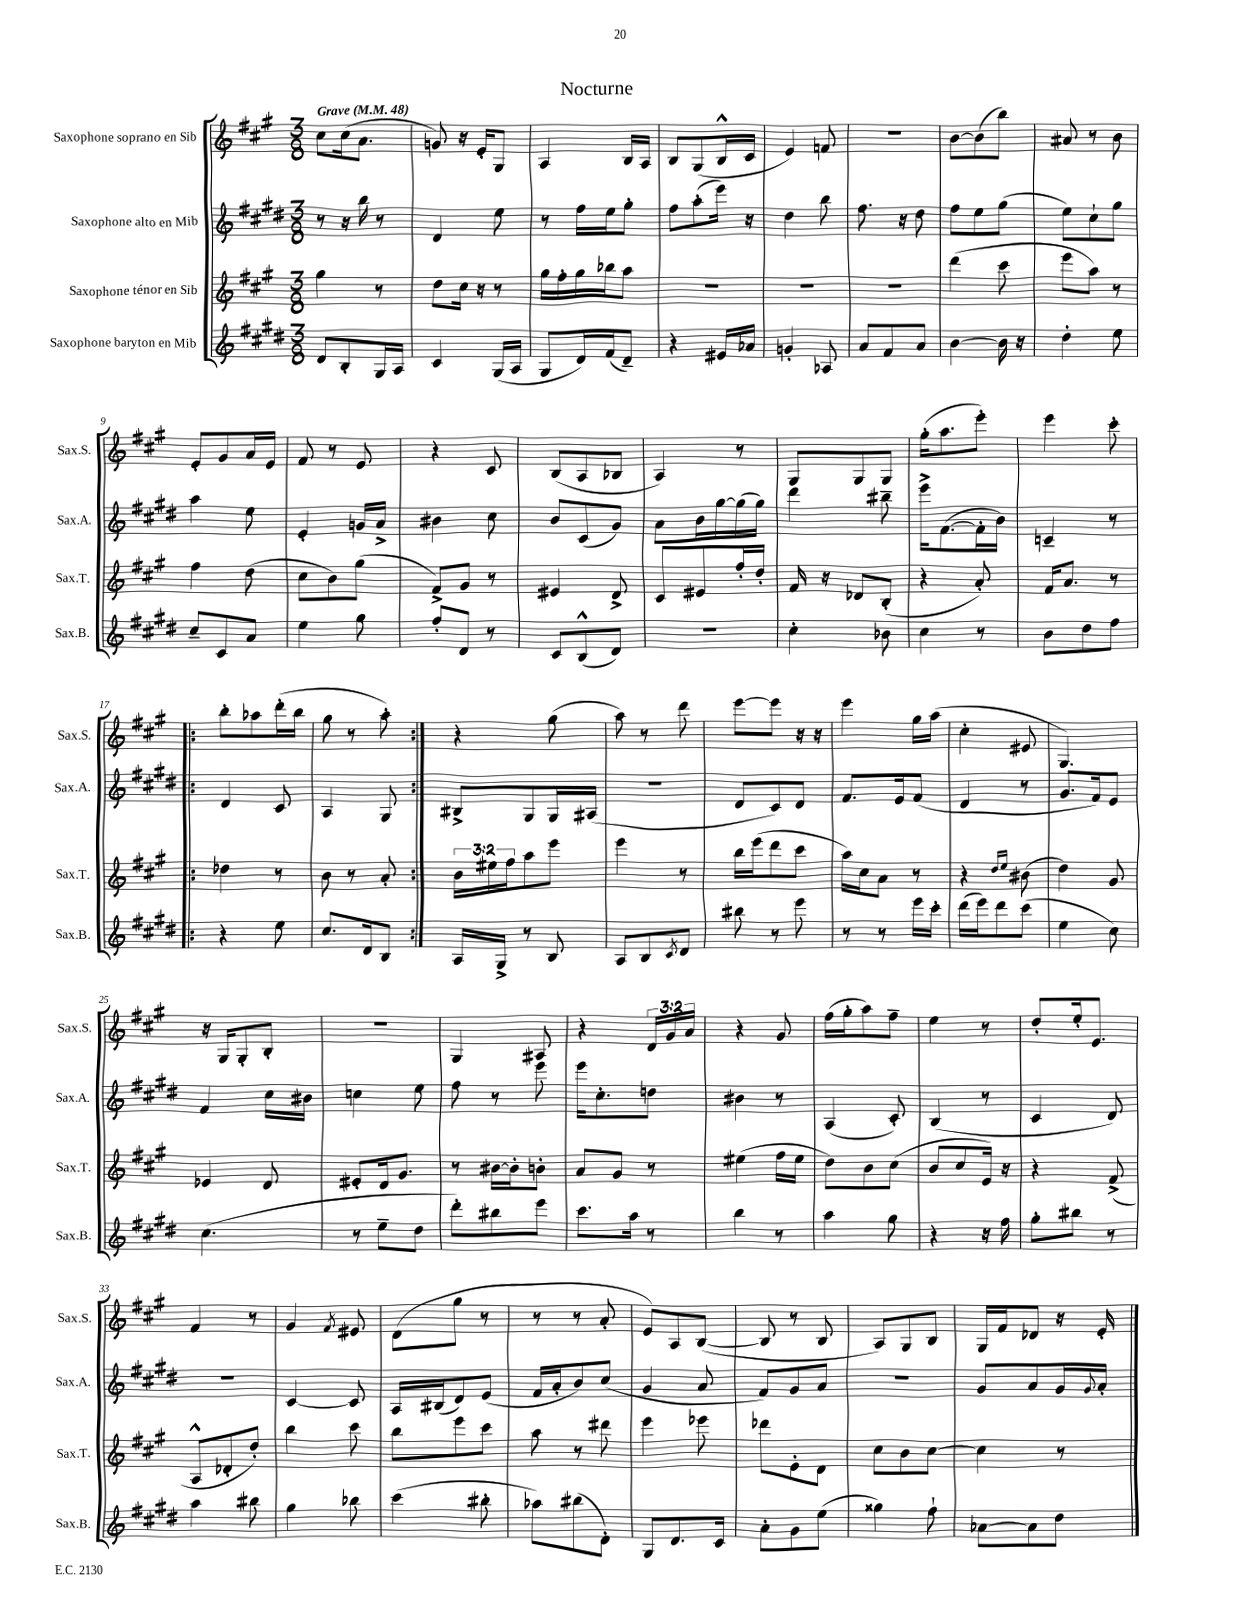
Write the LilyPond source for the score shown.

\header { title = "Nocturne" }
<<
\new StaffGroup <<
\new Staff = "s0" \with { instrumentName = "Saxophone soprano en Sib" shortInstrumentName = "Sax.S." } {
    \clef treble \key a \major \numericTimeSignature \time 3/8 \override Staff.TupletNumber.text = #tuplet-number::calc-fraction-text \tempo "Grave" 4 = 48
    cis''8 cis''16( a'8. |
    g'8) r16 e'16-. gis8 |
    a4 b16 a16 |
    b8 gis8( b16-^ cis'16 |
    e'4) f'8 |
    R4. |
    b'8~ b'8( b''8) |
    ais'8 r8 b'8 |
    e'8-. gis'8 a'16 e'16 |
    fis'8 r8 e'8 |
    r4 cis'8 |
    b8( a8 bes8 |
    a4) r8 |
    gis8 gis8 gis8 |
    gis''16-.( a''8. e'''8-.) |
    e'''4 cis'''8-. |
    \repeat volta 2 { b''8-. aes''8 d'''16-.( b''16 |
    gis''8 r8 a''8-.) | }
    r4 gis''8( |
    a''8) r8 d'''8 |
    e'''8~ e'''8 r16 r16 |
    e'''4 gis''16 a''16( |
    cis''4-. eis'8 |
    gis4.) |
    r16 gis16 gis8-. b8-. |
    R4. |
    gis4 ais8 |
    r4 \tuplet 3/2 { d'16 gis'16 a'16 } |
    r4 gis'8 |
    fis''16( gis''16-. a''8) fis''8-- |
    e''4 r8 |
    d''8-. e''16-. e'8. |
    fis'4 r8 |
    gis'4 \acciaccatura { fis'8 } eis'8 |
    d'8( gis''8 r8 |
    r8 r8 a'8-. |
    e'8) a8 b8~( |
    b8 r8 b8 |
    a8) gis8 b8 |
    gis16 fis'16 des'8 r16 e'16-. \bar "|." |
}
\new Staff = "s1" \with { instrumentName = "Saxophone alto en Mib" shortInstrumentName = "Sax.A." } {
    \clef treble \key e \major \numericTimeSignature \time 3/8
    r8 r16 b''16 r8 |
    dis'4 e''8 |
    r8 fis''16 e''16 gis''8-. |
    fis''8 a''8-.( e'''16) r16 |
    dis''4 b''8 |
    fis''8. r16 dis''8 |
    fis''8 e''8 gis''8( |
    e''8) cis''8-! gis''8 |
    a''4 e''8 |
    e'4-. g'16 a'16-> |
    bis'4 cis''8 |
    b'8 cis'8( gis'8) |
    a'8 b'16 gis''16~ gis''16( gis''16) |
    dis'''4 bis''8-- |
    e'''16-> fis'8.~( fis'16-. b'16) |
    c'4-- r8 |
    \repeat volta 2 { dis'4 cis'8 |
    a4 gis8 | }
    bis8-> gis8 gis16 ais16( |
    R4. |
    dis'8 cis'8) dis'8 |
    fis'8. e'16 fis'8( |
    dis'4 r8 |
    gis'8. fis'16) e'8 |
    fis'4 cis''16 bis'16 |
    c''4 e''8 |
    fis''8 r8 e'''8 |
    e'''16 cis''8.-. d''8 |
    bis'4 r8 |
    a4( cis'8-.) |
    b4( r8 |
    cis'4 dis'8) |
    R4. |
    cis'4~ cis'8 |
    a16 bis16( dis'8) e'8( |
    fis'16 a'16-. b'8) cis''8( |
    gis'4 a'8 |
    fis'8) gis'8 a'8 |
    R4. |
    gis'8 a'8 gis'16 \appoggiatura { gis'8 } a'16-. \bar "|." |
}
\new Staff = "s2" \with { instrumentName = "Saxophone ténor en Sib" shortInstrumentName = "Sax.T." } {
    \clef treble \key a \major \numericTimeSignature \time 3/8 \override Staff.TupletNumber.text = #tuplet-number::calc-fraction-text
    gis''4 r8 |
    d''8 cis''16 r16 r8 |
    gis''16 fis''16-. gis''16 bes''16 a''8 |
    R4. |
    R4. |
    R4. |
    d'''4( cis'''8 |
    e'''8 a''8) r8 |
    fis''4 d''8( |
    cis''8 b'8) gis''8( |
    fis'8->) gis'8 r8 |
    eis'4 d'8-> |
    cis'8 eis'8 fis''16-. d''16-. |
    fis'16 r16 des'8 b8-.( |
    r4 a'8-.) |
    fis'16 a'8. r8 |
    \repeat volta 2 { des''4 r8 |
    b'8 r8 a'8-. | }
    \tuplet 3/2 { b'16 eis''16 fis''16 } a''8 e'''8 |
    e'''4 r8 |
    b''16 e'''16( d'''8 cis'''8 |
    a''16) cis''16 a'8 r8 |
    r4 \grace { d''16 e''16 } bis'8( |
    d''4) gis'8 |
    ees'4 d'8 |
    eis'8-. d'16 gis'8. |
    r8 bis'16~ bis'16-. b'8-. |
    a'8 gis'8 r8 |
    eis''4( fis''16 eis''16 |
    d''8) b'8 cis''8( |
    b'8 cis''8 e'16) r16 |
    r4 fis'8->( |
    a8-^ des'8-. d''8-.) |
    b''4 cis'''8 |
    b''8 e'''8 cis'''8 |
    a''8 r8 dis'''8 |
    e'''4 ees'''8 |
    des'''8 e'8-. d'8 |
    cis''8 b'8 cis''8~ |
    cis''4 r8 \bar "|." |
}
\new Staff = "s3" \with { instrumentName = "Saxophone baryton en Mib" shortInstrumentName = "Sax.B." } {
    \clef treble \key e \major \numericTimeSignature \time 3/8
    dis'8 b8-. gis16 a16 |
    cis'4 gis16( a16 |
    gis8 dis'16) fis'16( dis'8--) |
    r4 eis'16 aes'16 |
    g'4-. aes8 |
    a'8 fis'8 a'8 |
    b'4~ b'16 r16 |
    dis''4-. e''8 |
    cis''8-- cis'8 a'8 |
    e''4 gis''8 |
    fis''8-. dis'8 r8 |
    cis'8 b8-^( dis'8) |
    R4. |
    cis''4-. bes'8 |
    cis''4 r8 |
    b'8 dis''8 fis''8 |
    \repeat volta 2 { r4 e''8 |
    cis''8. dis'16 b8 | }
    a16 gis16-> r8 b8 |
    a8 b8 \acciaccatura { cis'8 } dis'8 |
    bis''8 r8 e'''8 |
    r8 r8 e'''16 cis'''16-. |
    dis'''16( e'''16) dis'''8 cis'''8( |
    e''4 cis''8) |
    cis''4.( |
    r8 e''8-- dis''8 |
    dis'''8-.) bis''8 e'''8 |
    cis'''8. a''16 r8 |
    b''4 r8 |
    a''4 gis''8 |
    r4 r16 fis''16 |
    gis''8-. bis''8 r8 |
    a''4 bis''8 |
    gis''4 bes''8 |
    cis'''4( bis''8-. |
    aes''8) bis''8( dis'8-.) |
    gis8 dis'8. cis'16 |
    a'8-. gis'8 e''8( |
    gisis''4) fis''8-! |
    aes'8~ aes'8 dis''8 \bar "|." |
}
>>
>>
